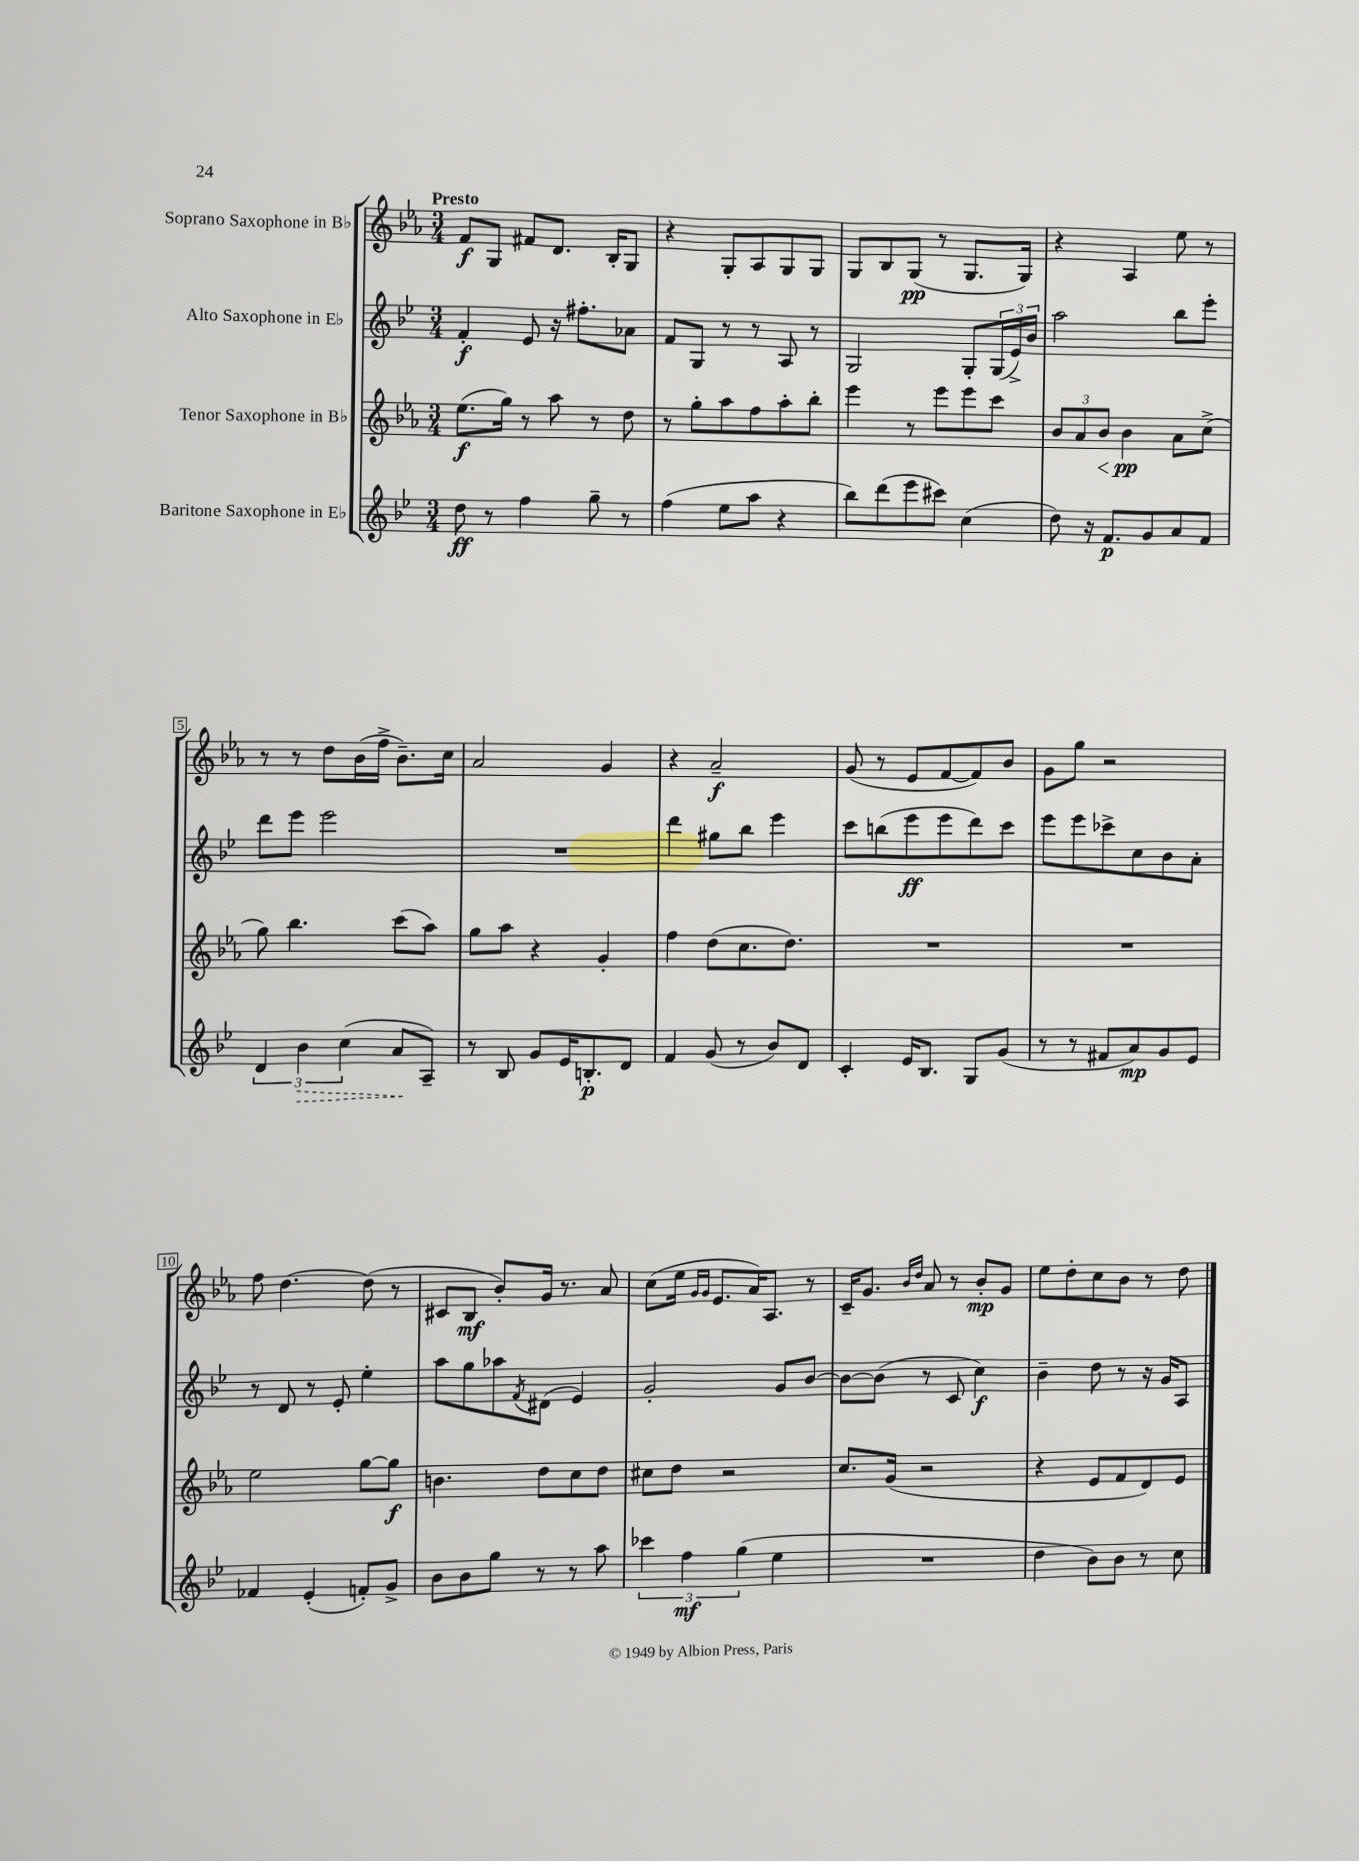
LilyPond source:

<<
\new StaffGroup <<
\new Staff = "s0" \with { instrumentName = "Soprano Saxophone in Bb" } {
    \clef treble \key ees \major \numericTimeSignature \time 3/4 \tempo "Presto"
    f'8\f g8 fis'8 d'8. bes16-. g8 |
    r4 g8-. aes8 g8 g8 |
    g8 bes8 g8\pp( r8 g8. g16) |
    r4 aes4 ees''8 r8 |
    r8 r8 d''8 bes'16( f''16-> bes'8.--) c''16 |
    aes'2 g'4 |
    r4 aes'2--\f |
    g'8( r8 ees'8 f'8~ f'8) bes'8 |
    g'8 g''8 r2 |
    f''8 d''4.~ d''8( r8 |
    cis'8 bes8\mf bes'8-.) g'16 r8. aes'8 |
    c''8( ees''16 \grace { g'16 g'16 } ees'8. aes'16) aes8. r8 |
    c'16-- g'8. \grace { bes'16 d''16 } aes'8 r8 bes'8-.\mp g'8 |
    ees''8 d''8-. c''8 bes'8 r8 d''8 \bar "|." |
}
\new Staff = "s1" \with { instrumentName = "Alto Saxophone in Eb" } {
    \clef treble \key bes \major \numericTimeSignature \time 3/4
    f'4-.\f ees'8 r16 fis''8.-. aes'8 |
    f'8 g8 r8 r8 a8 r8 |
    g2 g8-. \tuplet 3/2 { g16( ees'16->) bes'16 } |
    a''2 bes''8 ees'''8-. |
    d'''8 ees'''8 ees'''2 |
    R2. |
    d'''4 gis''8 bes''8 ees'''4 |
    c'''8 b''8( ees'''8\ff ees'''8 d'''8) c'''8 |
    ees'''8 ees'''8 ces'''8-> c''8 bes'8 a'8-. |
    r8 d'8 r8 ees'8-. ees''4-. |
    a''8 g''8 aes''8 \acciaccatura { f'8 } dis'8( ees'4) |
    g'2-. g'8 bes'8~ |
    bes'8~ bes'8( r8 c'8 c''4\f) |
    bes'4-- d''8 r8 r16 g'16 a8 \bar "|." |
}
\new Staff = "s2" \with { instrumentName = "Tenor Saxophone in Bb" } {
    \clef treble \key ees \major \numericTimeSignature \time 3/4
    ees''8.\f( g''16) r8 aes''8 r8 d''8 |
    r8 g''8-. aes''8 f''8 aes''8-. bes''8-. |
    ees'''4 r8 ees'''8 ees'''8 c'''8 |
    \tuplet 3/2 { bes'8 aes'8 bes'8\< } bes'4\pp\! aes'8 c''8->( |
    g''8) bes''4. c'''8( aes''8) |
    g''8 aes''8 r4 g'4-. |
    f''4 d''8( c''8. d''8.) |
    R2. |
    R2. |
    ees''2 g''8~ g''8\f |
    b'4. d''8 c''8 d''8 |
    cis''8 d''8 r2 |
    c''8. g'16( r2 |
    r4 ees'8 f'8 d'8) ees'8 \bar "|." |
}
\new Staff = "s3" \with { instrumentName = "Baritone Saxophone in Eb" } {
    \clef treble \key bes \major \numericTimeSignature \time 3/4
    d''8\ff r8 f''4 g''8-- r8 |
    f''4( ees''8 a''8 r4 |
    bes''8) d'''8( ees'''8 cis'''8) c''4( |
    d''8) r16 f'8.\p g'8 a'8 f'8 |
    \tuplet 3/2 { d'4 \once \override Hairpin.style = #'dashed-line bes'4\> c''4( } a'8\! a8--) |
    r8 bes8 g'8 ees'16 b8.-.\p d'8 |
    f'4 g'8( r8 bes'8) d'8 |
    c'4-. ees'16 bes8. g8 g'8( |
    r8 r8 fis'8 a'8\mp) g'8 ees'8 |
    fes'4 ees'4-.( f'8-.) g'8-> |
    bes'8 bes'8 g''8 r8 r8 a''8 |
    \tuplet 3/2 { ces'''4 f''4\mf g''4( } ees''4 |
    R2. |
    d''4 bes'8) bes'8 r8 c''8 \bar "|." |
}
>>
>>
\layout { \context { \Score \override BarNumber.stencil = #(make-stencil-boxer 0.1 0.3 ly:text-interface::print) } }
